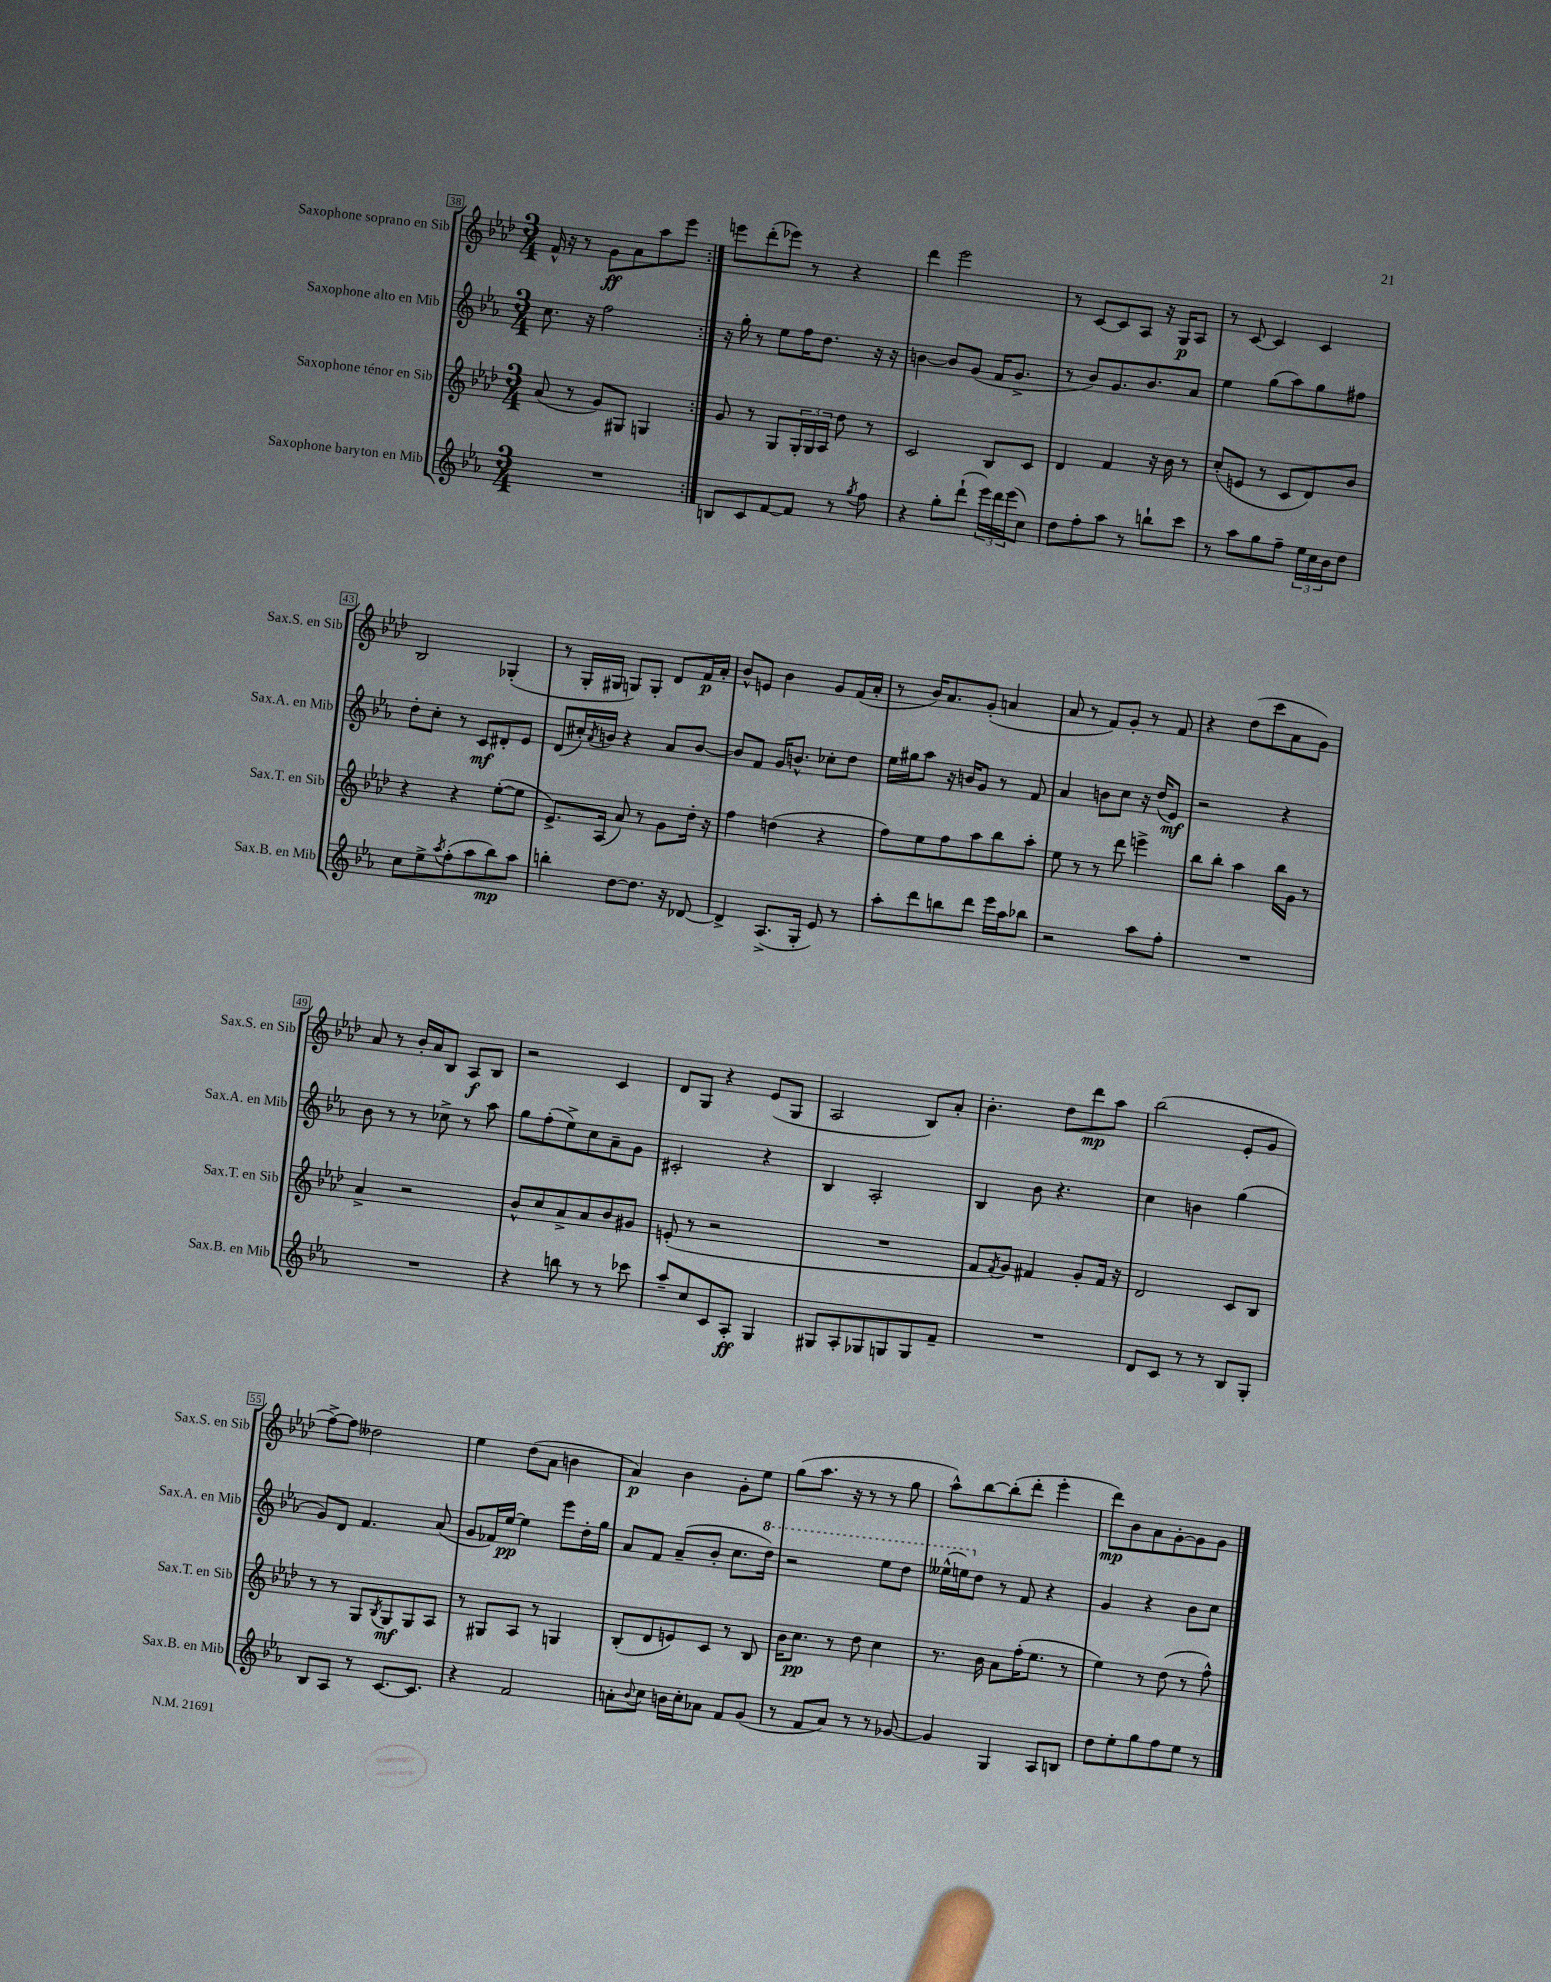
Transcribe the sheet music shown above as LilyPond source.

<<
\new StaffGroup <<
\new Staff = "s0" \with { instrumentName = "Saxophone soprano en Sib" shortInstrumentName = "Sax.S. en Sib" } {
    \clef treble \key aes \major \numericTimeSignature \time 3/4
    \repeat volta 2 { f'16-^ r16 r8 g'8\ff aes'8 aes''8 ees'''8 | }
    e'''8 des'''8-.( ees'''8) r8 r4 |
    des'''4 ees'''2 |
    r8 c'8~ c'8 aes8 r16 g16\p aes8 |
    r8 c'8~ c'4 c'4 |
    bes2 ges4-.( |
    r8 g16-. gis16 g8) g8-. des'8 f'16\p aes'16-. |
    bes'8-^ e'8 bes'4 g'8 f'16( aes'16-. |
    r8 bes'16) aes'8. g'8-.( a'4 |
    aes'8 r8 f'8) g'8-. r8 f'8 |
    r4 des''8( c'''8 aes'8 g'8) |
    aes'8 r8 bes'16-. aes'16 bes8 aes8\f bes8 |
    r2 c'4 |
    des'8 g8 r4 ees'8( g8 |
    aes2 bes8) aes'8-. |
    bes'4.-. des''8 des'''8\mp aes''8 |
    bes''2( ees'8-. g'8 |
    f''8~->) f''8 deses''2 |
    ees''4 des''8( aes'8 b'4 |
    aes'4\p) bes'4 g'8-. ees''8 |
    g''8( aes''8. r16 r8 r8 g''8 |
    aes''8-^) bes''8~ bes''8-.( des'''8-. ees'''4-. |
    des'''8\mp) bes'8 aes'8 g'8~-. g'8 g'8 \bar "|." |
}
\new Staff = "s1" \with { instrumentName = "Saxophone alto en Mib" shortInstrumentName = "Sax.A. en Mib" } {
    \clef treble \key ees \major \numericTimeSignature \time 3/4
    \repeat volta 2 { c''8. r16 f''2 | }
    r16 g''16-. r8 ees''8 f''16 d''8. r16 r16 |
    b'4~ b'8 g'8( f'16 g'8.-> |
    r8 bes'8) g'8. bes'8. aes'8 |
    ees''4 g''8( aes''8) g''8 fis''8 |
    d''8-. c''8-. r8 c'8\mf dis'8-. ees'8 |
    d'8( cis''16-.) \acciaccatura { aes'8 } b'16 r4 aes'8 b'8~ |
    b'8 f'8 g'16 b'8.-^ ces''8-. d''8 |
    ees''16 gis''16 aes''8 r16 b'16 g'8 r8 f'8 |
    aes'4 b'8 c''8 r16 d''16( ees'8\mf) |
    r2 r4 |
    bes'8 r8 r8 ces''8-> r8 aes''8 |
    g''8 f''8-.( ees''8->) c''8 aes'8-- g'8 |
    cis'2-. r4 |
    bes4 aes2-. |
    bes4 bes'8 r4. |
    c''4 b'4 g''4( |
    g'8) d'8 f'4. aes'8( |
    g'8 fes'16) ees''16~\pp ees''4 ees'''8 d''16-. g''16 |
    aes'8 f'8 aes'8--( bes'8-. c''8. \ottava #1 d'''16) |
    r2 ees'''8 d'''8 |
    eeses'''16-^( e'''16) \ottava #0 d''8 r8 f'8 r4 |
    g'4 r4 bes'8 c''8 \bar "|." |
}
\new Staff = "s2" \with { instrumentName = "Saxophone ténor en Sib" shortInstrumentName = "Sax.T. en Sib" } {
    \clef treble \key aes \major \numericTimeSignature \time 3/4
    \repeat volta 2 { aes'8( r8 g'8) gis8 g4 | }
    g'8 r8 g8 \tuplet 3/2 { g16-. g16 aes16 } des''8 r8 |
    c'2 bes8 c'8 |
    des'4 f'4 r16 bes'16 r8 |
    c''8-.( e'8 r8 c'8 des'8) bes'8 |
    r4 r4 ees''8~-.( ees''8 |
    ees'8.->) aes16( aes'8) r8 g'8 des''16-. r16 |
    f''4 d''4( r4 |
    f''8) ees''8 f''8 aes''8 bes''8 aes''8-. |
    ees''8 r8 r8 des'''8 e'''4-> |
    bes''8 bes''8-. aes''4 bes''16 g'16 r8 |
    aes'4-> r2 |
    bes'8-^ c''8 aes'8-> aes'8 bes'8 gis'8 |
    e'8-.( r8 r2 |
    R2. |
    f'8 \acciaccatura { f'8 } g'8) fis'4 g'8-. fis'16 r16 |
    des'2 c'8 bes8 |
    r8 r8 g8 \acciaccatura { bes8 } g8\mf g8 aes8 |
    r8 gis8 aes8 r8 g4 |
    bes8-.( des'8 e'8) c'8 r8 bes8 |
    bes'16 c''8.\pp r8 des''8 c''4 |
    r8. bes'16 aes'8 f''16-.( ees''8. r8 |
    ees''4) r8 des''8( r8 f''8-^) \bar "|." |
}
\new Staff = "s3" \with { instrumentName = "Saxophone baryton en Mib" shortInstrumentName = "Sax.B. en Mib" } {
    \clef treble \key ees \major \numericTimeSignature \time 3/4
    \repeat volta 2 { R2. | }
    b8 c'8 f'8~ f'8 r8 \acciaccatura { g''8 } f''8 |
    r4 g''8-. d'''8-!( \tuplet 3/2 { ees'''16) d'''16 ees'''16( } c''8) |
    d''8 f''8-. aes''8 r8 b''8-! c'''8 |
    r8 aes''8 g''8 f''8-- \tuplet 3/2 { ees''16 c''16 bes'16 } d''8 |
    c''8 ees''8-> \acciaccatura { aes''8 } f''8-.( aes''8 bes''8\mp) aes''8 |
    b''4-. d''8~ d''8. r16 des'8~ |
    des'4-> aes8.->( g16-. ees'8) r8 |
    aes''8-. d'''8 b''8 d'''8 ees'''16 aes''16 bes''8 |
    r2 aes''8 f''8-. |
    R2. |
    R2. |
    r4 b''8 r8 r8 ces'''8 |
    aes''8-- c''8 c'8 aes8-.\ff g4 |
    gis8 aes8-. ges8 g8 g8 f'8-- |
    R2. |
    d'8 c'8 r8 r8 bes8 g8-. |
    bes8 aes8 r8 c'8.~ c'8. |
    r4 f'2 |
    a'8-. \appoggiatura { bes'8 } c''8 b'16 c''16-. aes'8 f'8 g'8( |
    r8 f'8 aes'8) r8 r8 ges'8~ |
    ges'4 g4 aes8 b8 |
    d''8 ees''8-. g''8 f''8 ees''8 r8 \bar "|." |
}
>>
>>
\layout { \context { \Score currentBarNumber = #38 \override BarNumber.stencil = #(make-stencil-boxer 0.1 0.3 ly:text-interface::print) } }
